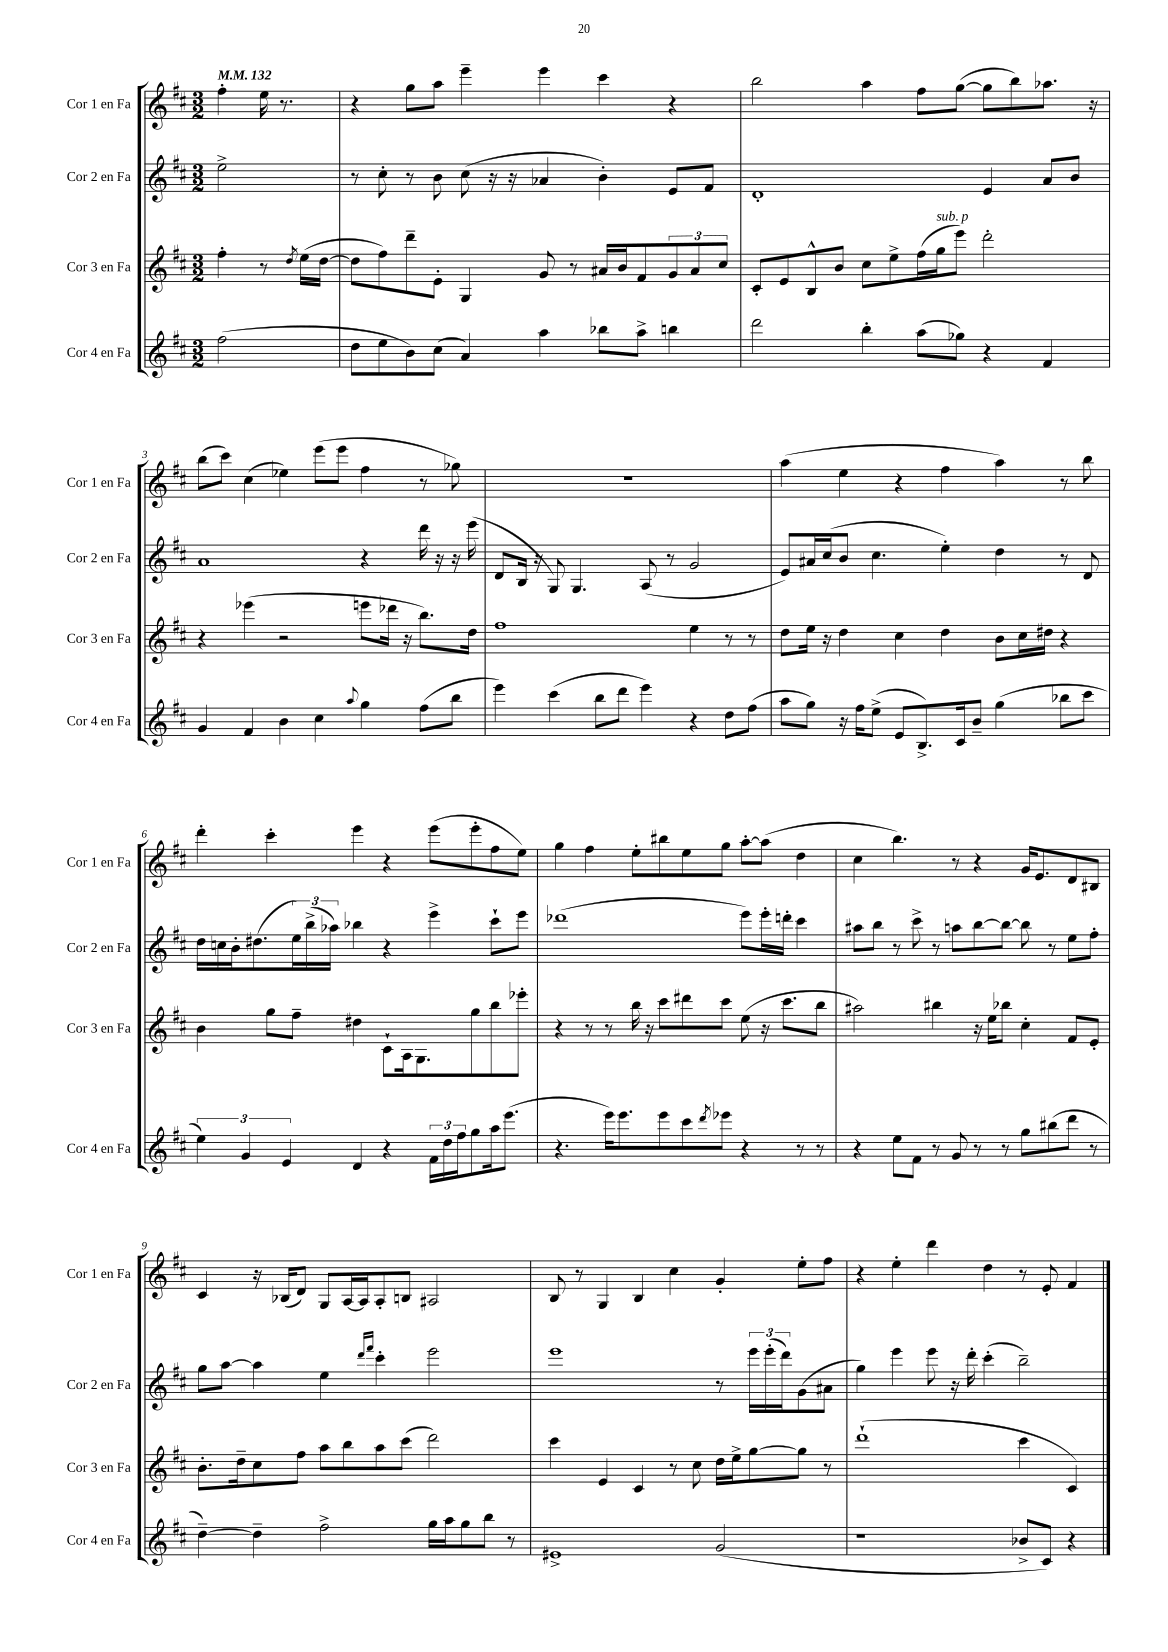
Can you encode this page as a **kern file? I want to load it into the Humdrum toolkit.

**kern	**kern	**kern	**kern
*part4	*part3	*part2	*part1
*staff4	*staff3	*staff2	*staff1
*I"Cor 4 en Fa	*I"Cor 3 en Fa	*I"Cor 2 en Fa	*I"Cor 1 en Fa
*I'Cor 4 en Fa	*I'Cor 3 en Fa	*I'Cor 2 en Fa	*I'Cor 1 en Fa
*clefG2	*clefG2	*clefG2	*clefG2
*k[f#c#]	*k[f#c#]	*k[f#c#]	*k[f#c#]
*M3/2	*M3/2	*M3/2	*M3/2
*MM132	*MM132	*MM132	*MM132
=	=	=	=
(2ff#\	4ff#'\	2ee^\	4ff#'\
.	8r	.	16ee\
.	.	.	8.r
.	8qdd/	.	.
.	(16ee\LL	.	.
.	[16dd\JJ	.	.
=1	=1	=1	=1
8dd\L	8dd\L]	8r	4r
8ee\	8ff#\)	8cc#'\	.
8b\)	8ddd~\	8r	8gg\L
(8cc#\J	8e'\J	8b\	8aa\J
4a/)	4G/	(8cc#\	4eee~\
.	.	16r	.
.	.	16r	.
4aa\	8g/	4a-X/	4eee\
.	8r	.	.
8bb-X\L	16a#X/LL	4b'\)	4ccc#\
.	16b/J	.	.
8aa^\J	8f#/	.	.
4bbn\	12g/	8e/L	4r
.	12a#/	.	.
.	.	8f#/J	.
.	12cc#/J	.	.
=2	=2	=2	=2
2ddd\	8c#'/L	1d'	2bb\
.	8e/	.	.
.	8B^^/	.	.
.	8b/J	.	.
4bb'\	8cc#\L	.	4aa\
.	8ee^\	.	.
(8aa\L	(16ff#\L	.	8ff#\L
!	!LO:TX:a:i:t=sub. p	!	!
.	16gg\J	.	.
8gg-X\J)	8eee\J)	.	([8gg\J
4r	2ddd'\	4e/	8gg\L]
.	.	.	8bb\)
4f#/	.	8a/L	8.aa-X\J
.	.	8b/J	.
.	.	.	16r
!!LO:LB:g=z
=3	=3	=3	=3
4g/	4r	1a	(8bb\L
.	.	.	8ccc#\J)
4f#/	(4eee-X\	.	(4cc#\
4b\	2r	.	4ee-X\)
4cc#\	.	.	(8eee\L
.	.	.	8eee\J
8qqaa/	.	.	.
4gg\	8eeen\L	4r	4ff#\
.	16ddd-X\Jk	.	.
.	16r	.	.
(8ff#\L	8.bb\L)	16ddd\	8r
.	.	16r	.
8bb\J	.	16r	8gg-X\)
.	16dd\Jk	(16eee\	.
=4	=4	=4	=4
4eee\)	1ff#	8d/L	1.r
.	.	16B/Jk	.
.	.	16r	.
(4ccc#\	.	8G/)	.
.	.	4.G/	.
8bb\L	.	.	.
8ddd\J	.	.	.
4eee\)	.	(8A/	.
.	.	8r	.
4r	4ee\	2g/	.
8dd\L	8r	.	.
(8ff#\J	8r	.	.
=5	=5	=5	=5
8aa\L	8dd\L	8e/L)	(4aa\
8gg\J)	16ee\Jk	16a#X/L	.
.	16r	(16cc#/J	.
16r	4dd\	8b/J	4ee\
16ff#\KL	.	.	.
(8ee^\J	.	4.cc#\	.
8e/L	4cc#\	.	4r
8.B^/)	.	.	.
.	4dd\	4ee'\)	4ff#\
16c#/k	.	.	.
8b~/J	.	.	.
(4gg\	8b\L	4dd\	4aa\)
.	16cc#\L	.	.
.	16dd#X\JJ	.	.
8bb-X\L	4r	8r	8r
8ccc#\J	.	8d/	8bb\
!!LO:LB:g=z
=6	=6	=6	=6
6ee\)	4b\	16dd\LL	4ddd'\
.	.	16ccn\	.
.	.	16b'\J	.
6g/	.	.	.
.	.	(8.dd#X\	.
.	8gg\L	.	4ccc#'\
6e/	.	.	.
.	8ff#~\J	24ee\L)	.
.	.	(24bb^\	.
.	.	24aa-X\JJ)	.
4d/	4dd#X\	4bb-X\	4eee\
4r	8c#`\L	4r	4r
.	16A\k	.	.
.	8.G\	.	.
24f#\LL	.	4eee^\	(8eee\L
24dd\	.	.	.
24ff#\J	.	.	.
8gg\	8gg\	.	8eee'\
16aa\k	8bb\	8ccc#`\L	8ff#\
(8.eee\J	.	.	.
.	8eee-X'\J	8eee\J	8ee\J)
=7	=7	=7	=7
4.r	4r	(1ddd-X	4gg\
.	8r	.	4ff#\
16eee\KL)	8r	.	.
8.eee\	.	.	.
.	16bb\	.	8ee'\L
.	16r	.	.
8eee\	8ccc#\L	.	8bb#X\
8ccc#\	8ddd#X\	.	8ee\
8qddd/	.	.	.
8eee-X\J	8ccc#\J	.	8gg\J
4r	(8ee\	8eee\L)	[8aa'\L
.	16r	16eee'\L	(8aa\J]
.	8.ccc#\L	16dddn'\JJ	.
8r	.	4ccc#\	4dd\
8r	8bb\J	.	.
=8	=8	=8	=8
4r	2aa#X\)	8aa#X\L	4cc#\
.	.	8bb\J	.
8ee\L	.	8r	4.bb\)
8f#\J	.	8ccc#^\	.
8r	4bb#X\	8r	.
8g/	.	8aan\L	8r
8r	16r	[8bb\	4r
.	16ee\KL	.	.
8r	8bb-X\J	8bb\J_	.
8gg\L	4cc#'\	8bb\]	16g/KL
.	.	.	8.e/
(8bb#X\	.	8r	.
8ddd\J	8f#/L	8ee\L	8d/
8r	8e'/J	8ff#'\J	8B#X/J
!!LO:LB:g=z
=9	=9	=9	=9
[4dd~\)	8.b'\L	8gg\L	4c#/
.	.	[8aa\J	.
.	16dd~\k	.	.
4dd~\]	8cc#\	4aa\]	16r
.	.	.	(16B-X/KL
.	8ff#\J	.	8d/J)
2ff#^\	8aa\L	4ee\	8G/L
.	8bb\	.	[16A/L
.	.	.	16A/J]
.	.	16qqddd/LL	.
.	.	16qqfff#/JJ	.
.	8aa\	4ccc#'\	8A'/
.	(8ccc#\J	.	8Bn/J
16gg\LL	2ddd\)	2eee\	2A#X/
16aa\J	.	.	.
8gg\	.	.	.
8bb\J	.	.	.
8r	.	.	.
=10	=10	=10	=10
1e#X^	4ccc#\	1eee	8B/
.	.	.	8r
.	4e/	.	4G/
.	4c#/	.	4B/
.	8r	.	4cc#\
.	8cc#\	.	.
(2g/	16dd\LL	8r	4g'/
.	16ee^\J	.	.
.	[8gg\	24eee\LL	.
.	.	(24eee'\	.
.	.	24ddd\J)	.
.	8gg\J]	(8g\	8ee'\L
.	8r	8a#X\J	8ff#\J
=11	=11	=11	=11
1r	(1ddd`	4gg\)	4r
.	.	4eee\	4ee'\
.	.	8eee\	4ddd\
.	.	16r	.
.	.	16ddd'\	.
.	.	(4ccc#'\	4dd\
8b-X^/L	4ccc#\	2bb~\)	8r
8c#/J)	.	.	8e'/
4r	4c#/)	.	4f#/
==	==	==	==
*-	*-	*-	*-
